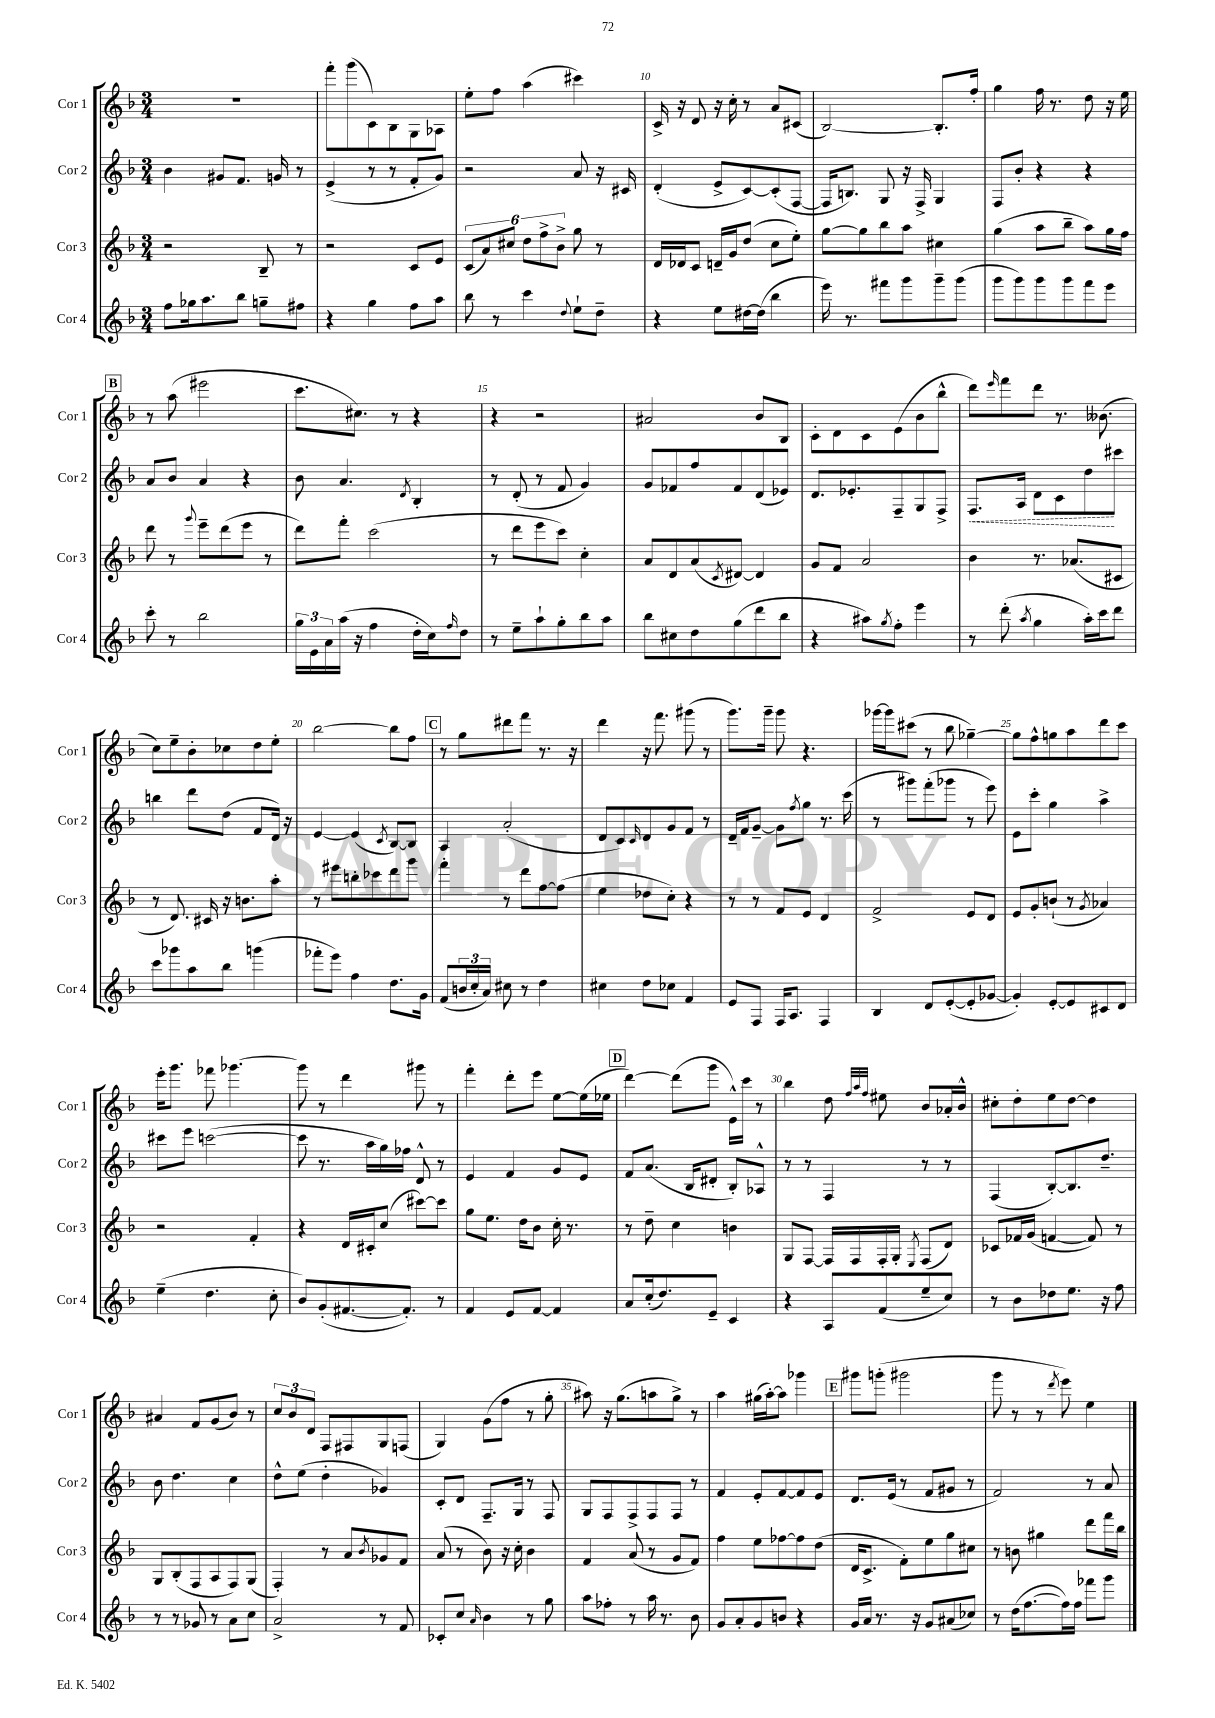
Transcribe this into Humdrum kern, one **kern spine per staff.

**kern	**kern	**kern	**kern
*staff4	*staff3	*staff2	*staff1
*clefG2	*clefG2	*clefG2	*clefG2
*k[b-]	*k[b-]	*k[b-]	*k[b-]
*M3/4	*M3/4	*M3/4	*M3/4
8ff	2r	4b-	2.r
16gg-	.	.	.
8.aa	.	.	.
.	.	8g#	.
8bb-	.	8.f	.
8gg~	8B-~	.	.
.	.	16g	.
8ff#	8r	8r	.
=	=	=	=
4r	2r	(4e^	8fff'
.	.	.	(8ggg
4gg	.	8r	8c)
.	.	8r	8B-
8ff	8c	8f'	8G
8aa	8e	8g)	8A-
=	=	=	=
8bb-	(12c	2r	8ee'
.	12a)	.	.
8r	.	.	8ff
.	12cc#	.	.
4ccc	12dd	.	(4aa
.	12ff^	.	.
.	12b-^	.	.
8qqdd	.	.	.
8ee`	8gg	8a	4ccc#)
8dd~	8r	16r	.
.	.	16c#	.
=	=	=	=
4r	16d	(4d'	16c^
.	16d-	.	16r
.	8c	.	8d
8ee	16d~	8e^	16r
.	16g	.	16cc'
[16dd#	(8dd	[8c)	8r
(16dd#]	.	.	.
4bb-	8cc	(8c']	8a
.	8ee')	[8F	(8c#
=	=	=	=
16eee)	[8gg	16F]	[2B-)
8.r	.	8.B)	.
.	8gg]	.	.
8fff#	8bb-	8G	.
8ggg	8aa	16r	.
.	.	16F^	.
8ggg~	4cc#	4G	8.B-']
(8ggg	.	.	.
.	.	.	16ff'
=	=	=	=
8ggg	(4gg	8F	4gg
8ggg)	.	8b-'	.
8ggg	8aa	4r	16ff
.	.	.	8.r
8ggg	8bb-~	.	.
8fff	8aa)	4r	8dd
8eee	16gg	.	16r
.	16ff	.	16ee
=	=	=	=
8ccc'	8ddd	8a	8r
8r	8r	8b-	(8aa
.	8qqggg	.	.
2bb-	8eee~	4a	2eee#
.	(8ddd	.	.
.	8eee	4r	.
.	8r	.	.
=	=	=	=
24gg	8ddd)	8b-	8.ccc
24e	.	.	.
24a	.	.	.
(16aa	8fff'	4.a	.
16r	.	.	8.cc#)
4ff	(2ccc	.	.
.	.	.	8r
.	.	8qd	.
16dd'	.	4B-'	4r
16cc)	.	.	.
16qqff	.	.	.
8dd	.	.	.
=	=	=	=
8r	8r	8r	4r
8ee~	8ddd	(8d'	.
8aa`	8eee	8r	2r
8gg'	8ccc)	8f	.
8bb-	4cc'	4g)	.
8aa	.	.	.
=	=	=	=
8bb-	8a	8g	2a#
8cc#	8d	8f-	.
8dd	(8a	8ff	.
.	8qc	.	.
(8gg	[8d#)	8f-	.
8ddd	4d#]	(8d	8b-
8bb-	.	8e-)	8B-
=	=	=	=
4r	8g	8.d	8c'
.	8f	.	8d
.	.	8.e-'	.
8aa#)	2a	.	8c
8qgg	.	.	.
8ff'	.	8F~	(8e
4eee	.	8G	8b-
.	.	8F^	8bb-^^
=	=	=	=
8r	4b-	8.F	8ddd)
.	.	.	16qqeee
(8ddd'	.	.	8fff
.	.	16A	.
8qaa	.	.	.
4gg	8.r	8d	8ddd
.	.	8c	8.r
.	(8.a-	.	.
16aa')	.	8dd	.
16ccc	.	.	(8.b--
8ddd	8c#	8ccc#	.
=	=	=	=
8ccc	8r	4bb	8cc)
8ggg-	8.d)	.	8ee~
8aa	.	8ddd	8b-'
.	16c#	.	.
8bb-	16r	(8dd	8cc-
.	8.b	.	.
(4ggg	.	8f	8dd
.	8aa'	16d)	8ee'
.	.	16r	.
=	=	=	=
8fff-'	8r	[4e	[2bb-
8eee)	8eee#	.	.
4ff	8bb'	(4e]	.
.	8ccc-	.	.
.	.	8qc	.
8.dd	8ddd	[8B-)	8bb-]
.	8ggg	8B-]	8ff
16g	.	.	.
=	=	=	=
(8f	4fff'	4A	8r
24b	.	.	8gg
24cc'	.	.	.
24a)	.	.	.
8cc#	8r	(2a'	8ddd#
8r	8ddd	.	8fff
4dd	[8ff	.	8.r
.	(8ff]	.	.
.	.	.	16r
=	=	=	=
4cc#	4ee	8d	4ddd
.	.	8c)	.
.	.	16qqc	.
8dd	8dd-	8d	16r
.	.	.	8.fff
8cc-	8cc')	8g	.
4f	4r	8f	(8ggg#
.	.	8r	8r
=	=	=	=
8e	8r	16d~	8.ggg)
.	.	16f	.
8F	8r	[8g~	.
.	.	.	16ggg~
16F	8f	8g]	8ggg
8.A	.	.	.
.	.	8qff	.
.	8e	8gg	4.r
4F	4d	8.r	.
.	.	(16ccc	.
=	=	=	=
4B-	2f^	8r	[16ggg-
.	.	.	16ggg-]
.	.	8ggg#)	(8ccc#
8d	.	(8fff'	8r
([8e'	.	8ggg-	8bb-
8e']	8e	8r	[4gg-~)
[8g-	8d	8eee)	.
=	=	=	=
4g-'])	8e	8e	8gg-]
.	8g'	8ccc'	8ff^^
[8e'	(8b`	4gg	8gg
8e]	8r	.	8aa
.	8qg	.	.
8c#	4a-)	4aa^	8ddd
8d	.	.	8ccc
=	=	=	=
(4ee~	2r	8ccc#	16eee'
.	.	.	8.ggg
.	.	8eee	.
4.dd	.	([2ccc	8fff-
.	.	.	[4.ggg-
.	4f'	.	.
8cc'	.	.	.
=	=	=	=
8b-)	4r	8ccc]	8ggg-]
(8g'	.	8.r	8r
[8.f#	16d	.	4ddd
.	16c#'	16aa	.
.	(8cc	16gg)	.
8.f#'])	.	16ff-	.
.	[8ccc#)	8d^^	8ggg#
8r	8ccc#]	8r	8r
=	=	=	=
4f	8gg	4e	4fff'
.	8.ee	.	.
8e	.	4f	8ddd'
.	16dd	.	.
[8f	8b-	.	8eee
4f]	16cc'	8g	[8ee
.	8.r	.	.
.	.	8e	(16ee]
.	.	.	16ee-
=	=	=	=
8a	8r	8f	[4ddd)
(16cc'	8dd~	(8.a	.
8.dd)	.	.	.
.	4cc	.	(8ddd]
.	.	16B-	.
8e~	.	8d#'	8ggg
4c	4b	8B-')	16e^^)
.	.	.	16ccc
.	.	8A-^^	8r
=	=	=	=
4r	8G	8r	4bb-
.	[8F	8r	.
8A	16F]	4F	8dd
.	16F	.	.
.	.	.	32qqff
.	.	.	32qqaa
.	.	.	32qqff
(8f	16F'	.	8ee#
.	16G'	.	.
.	8qE	.	.
8ee~	(8F	8r	8b-
8cc)	8d)	8r	16a-'
.	.	.	16b-^^
=	=	=	=
8r	8c-	(4F	8cc#'
8b-	16f-	.	8dd'
.	(16g	.	.
8dd-	[4f	[8B-')	8ee
8.ee	.	8.B-]	[8dd
.	8f])	.	4dd]
16r	.	8.dd~	.
8ff	8r	.	.
=	=	=	=
8r	8G	8b-	4a#
8r	(8B-'	4.dd	.
8g-	8F	.	8f
8r	8A	.	(8g
8a	8F)	4cc	8b-)
8cc	(8G	.	8r
=	=	=	=
2a^	4F')	8dd^^	12cc
.	.	.	12b-
.	.	(8ee	.
.	.	.	12d
.	8r	4dd'	8F
.	8a	.	8F#
.	8qb-	.	.
8r	8g-	4g-)	8G
8f	8f	.	(8F
=	=	=	=
8c-'	(8a	8c'	4G)
8cc	8r	8d	.
16qqa	.	.	.
4b-	8b-)	8.F~	(8g
.	16r	.	8ff
.	16cc'	16G	.
8r	4b-	8r	8r
8gg	.	8F	8gg'
=	=	=	=
8aa	4f	8G	8aa#)
8ff-'	.	8F	16r
.	.	.	(8.gg
8r	(8a	8F^	.
16aa	8r	8F	8aa
8.r	.	.	.
.	8g	8F	8gg^)
8b-	8f)	8r	8r
=	=	=	=
8g	4ff	4f	4aa
8a'	.	.	.
8g	8ee	8e'	(16gg#
.	.	.	[16aa')
8b	[8ff-	[8f	8aa]
4r	8ff-]	8f]	4ggg-
.	(8dd	8e	.
=	=	=	=
16g	16d	8.d	8ggg#
16a	8.c^	.	.
8.r	.	.	(8ggg'
.	.	(16e	.
.	8f')	8r	2ggg#
16r	.	.	.
8g	8ee	8f	.
(8a#	8gg	8g#	.
8cc-)	8cc#	8r	.
=	=	=	=
8r	8r	2f)	8ggg
(16dd	8b	.	8r
[8.ff	.	.	.
.	4gg#	.	8r
.	.	.	8qddd
16ff])	.	.	8eee)
16ff	.	.	.
8fff-	8ddd	8r	4ee
8ggg	16fff	8a	.
.	16bb-	.	.
==	==	==	==
*-	*-	*-	*-
